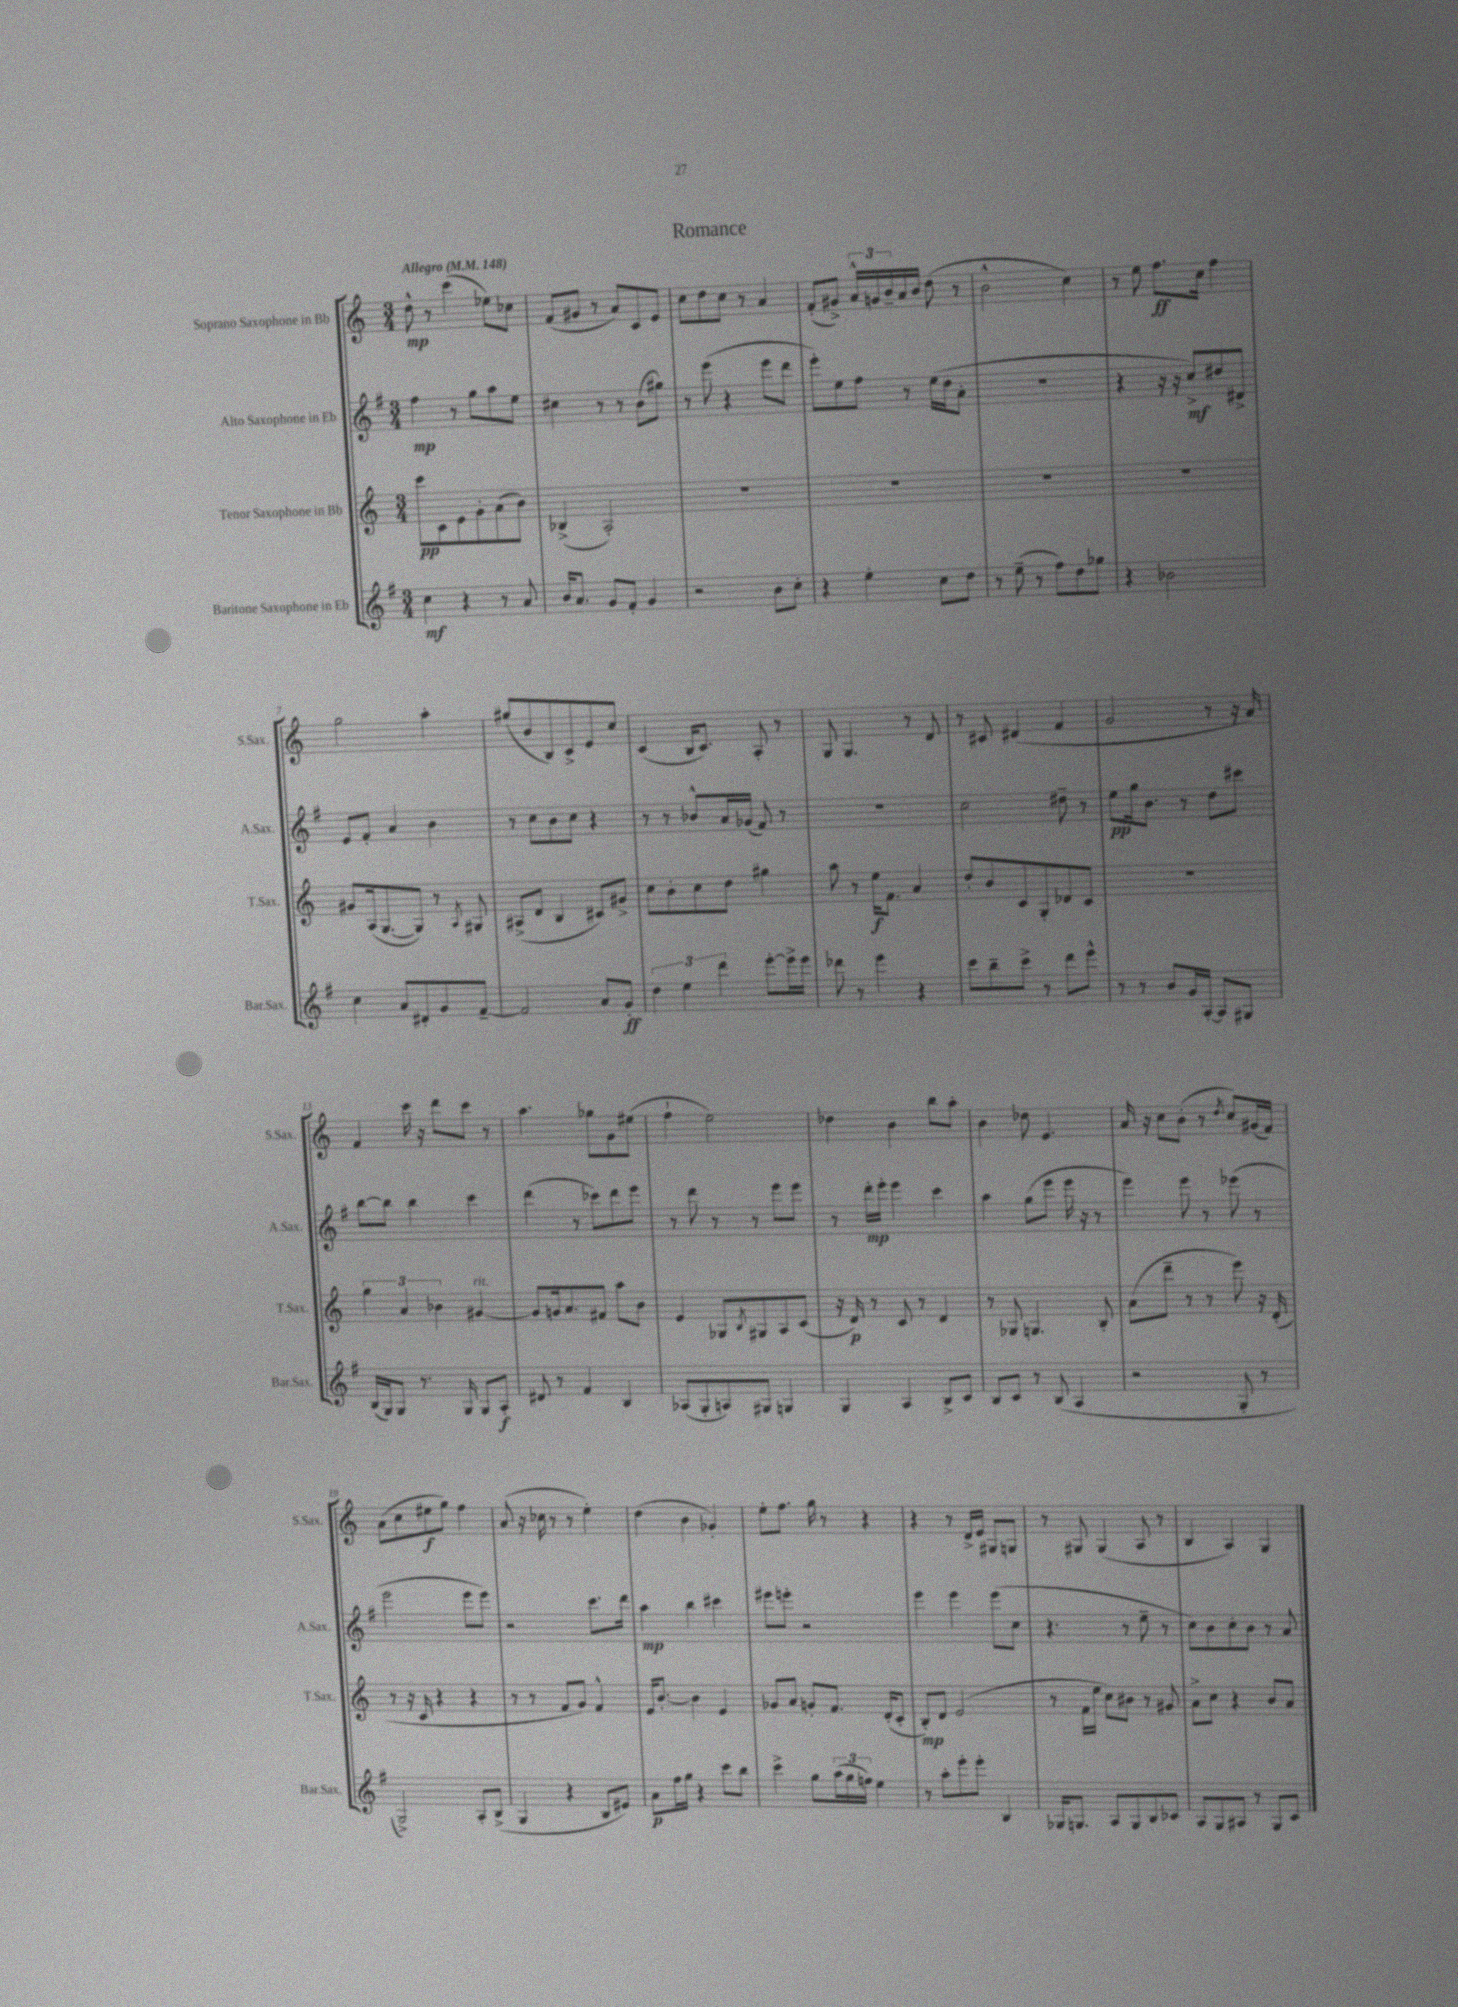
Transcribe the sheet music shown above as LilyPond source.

\header { title = "Romance" }
<<
\new StaffGroup <<
\new Staff = "s0" \with { instrumentName = "Soprano Saxophone in Bb" shortInstrumentName = "S.Sax." } {
    \clef treble \key c \major \numericTimeSignature \time 3/4 \tempo "Allegro" 4 = 148
    d''8-^\mp r8 c'''4( ees''8) ces''8 |
    f'8( gis'8 r8 a'8) c'8 e'8 |
    c''8 d''8 c''8 r8 a'4 |
    f'8-.( gis'8->) \tuplet 3/2 { a'16-^ g'16 b'16-- } a'16 b'16 d''8( r8 |
    b'2-^ c''4) |
    r8 e''8 f''8.\ff c''16 f''4 |
    g''2 a''4-. |
    gis''8( b'8 b8) c'8-> e'8 c''8 |
    c'4( b16 c'8.) a8-. r8 |
    g8 g4. r8 d'8 |
    r8 cis'8 dis'4( f'4 |
    g'2 r8 r16 a'16) |
    f'4 c'''16 r16 d'''8 c'''8 r8 |
    a''4. ges''8 g'8 eis''8( |
    f''4-! e''2) |
    des''4 b'4 b''8 a''8-. |
    b'4 des''8 e'4. |
    a'16 r16 c''8 b'8-.( r8 \acciaccatura { d''8 } c''8) gis'16( f'16) |
    a'8( c''8 eis''8\f g''8) f''4 |
    a'8( r16 ces''16 r8 r8 e''4-.) |
    d''4( b'4 ges'4-.) |
    e''8-. f''8. g''16 r8 r4 |
    r4 r8 d'16-> e'16 gis8 g8 |
    r8 gis8 gis4( a8 r8 |
    b4 a4) g4 \bar "|." |
}
\new Staff = "s1" \with { instrumentName = "Alto Saxophone in Eb" shortInstrumentName = "A.Sax." } {
    \clef treble \key g \major \numericTimeSignature \time 3/4
    fis''4\mp r8 g''8 a''8 e''8 |
    cis''4 r8 r8 b'8( gis''8) |
    r8 e'''8( r4 e'''8 d'''8 |
    e'''8-.) e''8 fis''8 r8 e''16( d''16 a'8-. |
    R2. |
    r4 r16 r16 c''8->\mf) dis''8 dis'8-> |
    e'8 fis'8-. a'4 b'4 |
    r8 c''8 b'8 c''8 r4 |
    r8 r8 bes'8-^ a'16 ges'16( fis'8) r8 |
    R2. |
    c''2 dis''8-- r8 |
    e''8\pp g''16 b'8. r8 d''8 cis'''8 |
    b''8~ b''8 b''4 c'''4 |
    d'''4( r8 ces'''8) d'''8 e'''8 |
    r8 d'''8 r8 r8 e'''8 e'''8 |
    r8 d'''16-.\mp e'''16-. e'''4 c'''4 |
    a''4 g''8( e'''8 e'''16 r16 r8 |
    e'''4) e'''8 r8 ees'''8( r8 |
    e'''2 e'''8 e'''8) |
    r2 c'''8. d'''16 |
    a''4\mp b''4 cis'''4 |
    eis'''8 e'''8-. r2 |
    e'''4 e'''4 e'''8( c''8 |
    r4. r8 e''8-- r8 |
    c''8) b'8 c''8-. b'8 r8 a'8 \bar "|." |
}
\new Staff = "s2" \with { instrumentName = "Tenor Saxophone in Bb" shortInstrumentName = "T.Sax." } {
    \clef treble \key c \major \numericTimeSignature \time 3/4
    c'''8\pp c'8 e'8 g'8-. a'8( b'8) |
    bes4->( a2-.) |
    R2. |
    R2. |
    R2. |
    R2. |
    gis'8 a16( g8.~ g8) r8 \acciaccatura { a8 } gis8 |
    ais8->( d'8 b4 cis'8) gis'8-> |
    c''8 b'8-. c''8 d''8 gis''4 |
    a''8 r8 e''16\f f'8. a'4 |
    d''8-. b'8 c'8 g8-. des'8 c'8 |
    R2. |
    \tuplet 3/2 { g''4 a'4 bes'4 } gis'4~^\markup { \italic "rit." } |
    gis'8 g'16 a'8. fis'8 a''8 b'8 |
    e'4 ges8 \acciaccatura { b8 } gis8 a8 c'8( |
    r16 d'16\p) r8 c'8 r8 d'4 |
    r8 ges8 g4. b8-. |
    a'8( d'''8-- r8 r8 e'''8) r16 d'16-.( |
    r8 r16 c'16 r4 r4 |
    r8 r8 f'8 g'8) f'4-^ |
    e'16 b'8.~-. b'4 e'4 |
    ges'8 a'8 g'8-. f'8. d'16-.( c'8-. |
    b8-.\mp) d'8 e'2( |
    r8 f'16 e''16 c''8) bis'8 r8 gis'8 |
    a'8-> c''8 r4 b'8 a'8 \bar "|." |
}
\new Staff = "s3" \with { instrumentName = "Baritone Saxophone in Eb" shortInstrumentName = "Bar.Sax." } {
    \clef treble \key g \major \numericTimeSignature \time 3/4
    c''4\mf r4 r8 a'8 |
    b'16 a'8. g'8 fis'8-. g'4 |
    r2 b'8 c''8-. |
    r4 e''4-. c''8 d''8 |
    r8 e''8--( r8 fis''8) d''8 ges''8 |
    r4 bes'2 |
    c''4 a'8 dis'8-. g'8 fis'8~-- |
    fis'2 a'8 g'8-.\ff |
    \tuplet 3/2 { d''4 e''4 d'''4 } e'''8~-. e'''16-> e'''16 |
    des'''8 r8 e'''4 r4 |
    c'''8 b''8-- c'''8-> r8 d'''8 e'''8-^ |
    r8 r8 b'8 g'16 a16~-. a8 gis8 |
    b16( g16) g8 r8. g16 g8 a8-.\f |
    dis'8 r8 fis'4 b4 |
    aes8( g8-. a8) gis8 g4 |
    g4 a4 b8-> c'8 |
    b8 c'8 r8 b8( a4 |
    r2 g8-. r8 |
    g2->) a8-. b8->( |
    g4 r4 b8 eis'8) |
    a'8\p fis''16 g''16 r4 c'''8 b''8 |
    c'''4-> g''8 \tuplet 3/2 { a''16( g''16 f''16) } e''4 |
    r8 a''8-. e'''8-. e'''8-. b4 |
    ges16 g8. a8 g8 b8 ces'8 |
    a8 g8 ais8 r8 g8 c'8 \bar "|." |
}
>>
>>
